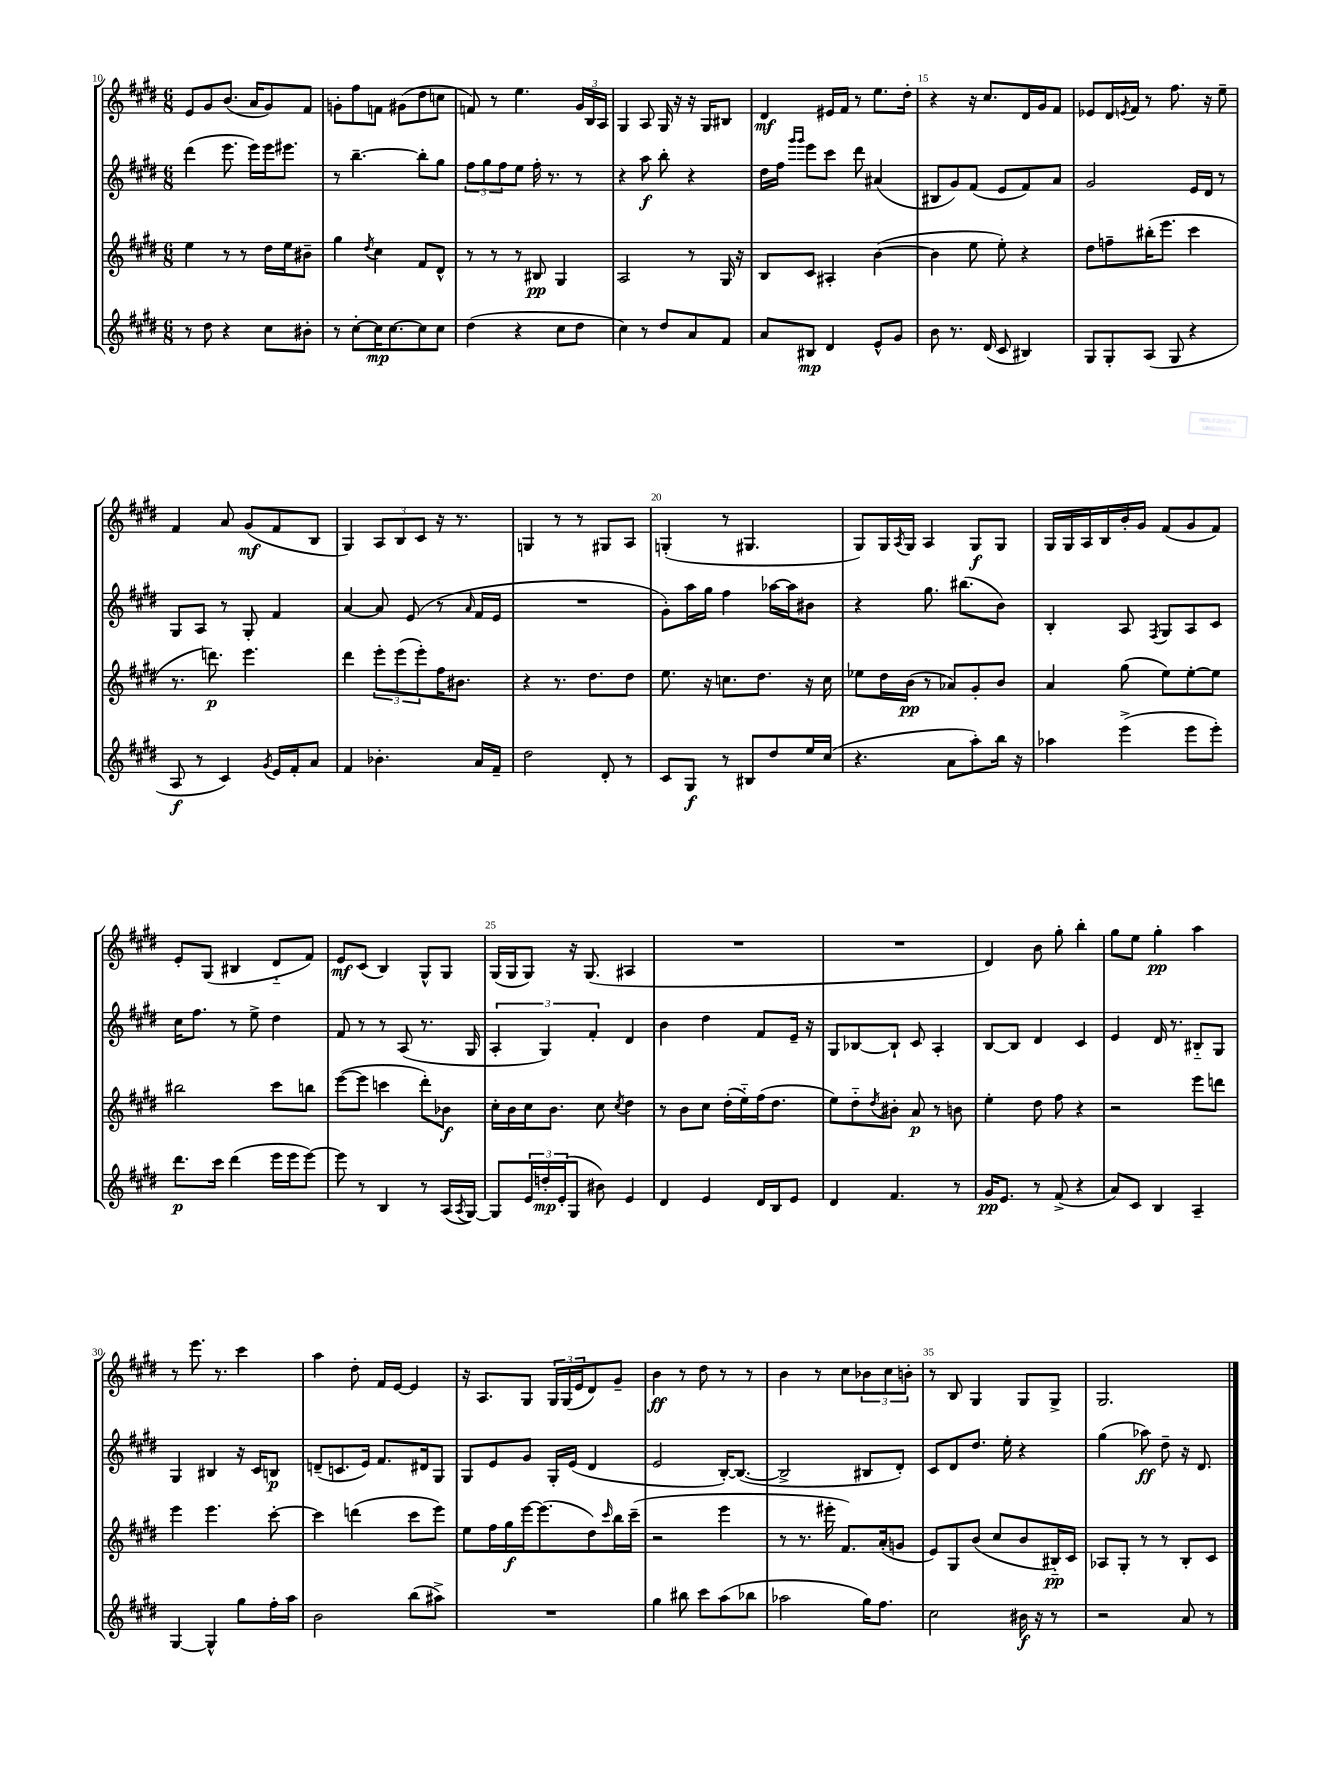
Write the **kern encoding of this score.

**kern	**kern	**kern	**kern
*staff4	*staff3	*staff2	*staff1
*clefG2	*clefG2	*clefG2	*clefG2
*k[f#c#g#d#]	*k[f#c#g#d#]	*k[f#c#g#d#]	*k[f#c#g#d#]
*M6/8	*M6/8	*M6/8	*M6/8
8r	4ee	(4ddd#	8e
8dd#	.	.	8g#
4r	8r	8.eee	(8.b
.	8r	.	.
.	.	16eee)	16a
8cc#	16dd#	16eee	8g#)
.	16ee	8.eee#	.
8b#'	8b#~	.	8f#
=	=	=	=
8r	4gg#	8r	8g'
[8cc#'	.	[4.bb~	8ff#
.	8qdd#	.	.
16cc#]	4cc#	.	8f
[8.cc#	.	.	.
.	.	.	(8g#
8cc#]	8f#	8bb']	8dd#
8cc#	8d#^^	8gg#	8cc
=	=	=	=
(4dd#	8r	12ff#	8f)
.	.	12gg#	.
.	8r	.	8r
.	.	12ff#	.
4r	8r	8ee	4.ee
.	8B#	16ff#'	.
.	.	8.r	.
8cc#	4G#	.	.
8dd#	.	8r	24g#
.	.	.	24B
.	.	.	24A
=	=	=	=
4cc#)	2A	4r	4G#
8r	.	8aa	8A
8dd#	.	8bb'	16G#
.	.	.	16r
8a	8r	4r	16r
.	.	.	16G#
8f#	16G#	.	8B#
.	16r	.	.
=	=	=	=
8a	8B	16dd#	4d#
.	.	16ff#	.
.	.	16qqggg#	.
.	.	16qqggg#	.
8B#	8c#	8eee	.
4d#	4A#'	8ccc#	16e#
.	.	.	16f#
.	.	8ddd#	8r
8e^^	([4b	(4a#	8.ee
8g#	.	.	.
.	.	.	16dd#'
=	=	=	=
8b	4b]	8B#	4r
8.r	.	8g#)	.
.	8ee	(8f#	16r
(16d#	.	.	8.cc#
8c#	8ee')	8e	.
4B#)	4r	8f#)	16d#
.	.	.	16g#
.	.	8a	8f#
=	=	=	=
8G#	8dd#	2g#	8e-
8G#'	8ff~	.	16d#
.	.	.	8qe
.	.	.	16f#
(8A	(16bb#'	.	8r
.	8.eee	.	.
8G#	.	.	8.ff#
4r	4ccc#	16e	.
.	.	16d#	16r
.	.	8r	8ee~
=	=	=	=
8A	8.r	8G#	4f#
8r	.	8A	.
.	8.ddd)	.	.
4c#)	.	8r	8a
.	4.eee	8G#'	(8g#
8qg#	.	.	.
16e	.	4f#	8f#
16f#'	.	.	.
8a	.	.	8B
=	=	=	=
4f#	4ddd#	[4a	4G#)
4.b-'	12eee'	8a]	12A
.	(12eee	.	12B
.	.	(8e	.
.	12eee')	.	12c#
.	16ff#	8r	16r
.	8.b#	.	8.r
.	.	16qqa	.
16a	.	16f#	.
16f#~	.	16e	.
=	=	=	=
2dd#	4r	2.r	4G
.	8.r	.	8r
.	.	.	8r
.	8.dd#	.	.
8d#'	.	.	8G#
8r	8dd#	.	8A
=	=	=	=
8c#	8.ee	8g#')	(4G'
8G#	.	16aa	.
.	16r	16gg#	.
8r	8.cc	4ff#	8r
8B#	.	.	4.G#
.	8.dd#	.	.
8dd#	.	[16aa-	.
.	.	16aa-]	.
16ee	16r	8b#	.
(16cc#	16cc	.	.
=	=	=	=
4.r	8ee-	4r	8G#)
.	16dd#	.	16G#
.	.	.	8qA
.	(16b	.	16G#
.	8r	8.gg#	4A
8a	8a-)	.	.
.	.	(8.bb#	.
8aa')	8g#'	.	8G#
16bb	8b	8b)	8G#
16r	.	.	.
=	=	=	=
4aa-	4a	4B'	16G#
.	.	.	16G#
.	.	.	16A
.	.	.	16B
(4eee^	(8gg#	8A	16b'
.	.	.	16g#
.	.	8qF#	.
.	8ee)	8G#	(8f#
8eee	[8ee'	8A	8g#
8eee')	8ee]	8c#	8f#)
=	=	=	=
8.ddd#	2bb#	16cc#	8e'
.	.	8.ff#	.
.	.	.	(8G#
16ccc#	.	.	.
(4ddd#	.	8r	4B#
.	.	8ee^	.
16eee	8ccc#	4dd#	8d#'~
16eee	.	.	.
[8eee)	8bb	.	8f#)
=	=	=	=
8eee]	([8eee	8f#	8e
8r	8eee]	8r	(8c#
4B	4ccc	8r	4B)
.	.	(8A	.
8r	8ddd#')	8.r	8G#^^
(16A	8b-	.	8G#
8qA	.	.	.
[16G#)	.	16G#	.
=	=	=	=
8G#]	16cc#'	6A'	(16G#
.	16b	.	16G#
24e	16cc#	.	8G#)
24dd'	.	6G#)	.
.	8.b	.	.
(24e'	.	.	.
8G#	.	.	16r
.	.	.	(8.G#
.	.	6f#'	.
8b#)	8cc#	.	.
.	8qcc#	.	.
4e	4dd#	4d#	4A#
=	=	=	=
4d#	8r	4b	2.r
.	8b	.	.
4e	8cc#	4dd#	.
.	(16dd#'	.	.
.	16ee'~)	.	.
16d#	(16ff#	8f#	.
16B	8.dd#	.	.
8e	.	16e~	.
.	.	16r	.
=	=	=	=
4d#	8ee)	8G#	2.r
.	8dd#'~	[8B-	.
.	8qdd#	.	.
4.f#	8b#'	8B-`]	.
.	8a	8c#	.
.	8r	4A'	.
8r	8b	.	.
=	=	=	=
16g#	4ee'	[8B	4d#)
8.e	.	.	.
.	.	8B]	.
8r	8dd#	4d#	8b
(8f#^	8ff#	.	8gg#'
4r	4r	4c#	4bb'
=	=	=	=
8a)	2r	4e	8gg#
8c#	.	.	8ee
4B	.	16d#	4gg#'
.	.	8.r	.
4A~	8eee	8B#'~	4aa
.	8ddd	8G#	.
=	=	=	=
[4G#	4eee	4G#	8r
.	.	.	8.eee
4G#^^]	4.eee	4B#	.
.	.	.	8.r
8gg#	.	16r	4ccc#
.	.	16c#	.
16ff#'	[8ccc#'	8B	.
16aa	.	.	.
=	=	=	=
2b	4ccc#]	(8d~	4aa
.	.	8.c	.
.	(4ddd	.	8dd#'
.	.	16e)	.
.	.	8.f#	16f#
.	.	.	[16e
(8bb	8ccc#	.	4e]
.	.	16d#	.
8aa#^)	8eee)	8G#	.
=	=	=	=
2.r	8ee	8G#	16r
.	.	.	8.A
.	16ff#	8e	.
.	16gg#	.	.
.	[16eee	8g#	8G#
.	(8.eee]	.	.
.	.	16G#'	24G#
.	.	.	(24G#
.	.	(16e	.
.	.	.	24e
.	8dd#)	4d#	8d#)
.	16qqccc#	.	.
.	16bb	.	8g#~
.	(16ccc#~	.	.
=	=	=	=
4gg#	2r	2e	4b
8bb#	.	.	8r
8ccc#	.	.	8dd#
(8aa	4eee	[16B')	8r
.	.	(8.B_	.
8bb-	.	.	8r
=	=	=	=
2aa-	8r	2B^]	4b
.	8.r	.	.
.	.	.	8r
.	16eee#'	.	.
.	8.f#)	.	8cc#
16gg#)	.	8B#	12b-
8.ff#	(16a'	.	.
.	.	.	12cc#
.	8g	8d#')	.
.	.	.	12b'
=	=	=	=
2cc#	8e)	8c#	8r
.	8G#	8d#	8B
.	(8b	8.dd#	4G#
.	8cc#	.	.
.	.	16ee'	.
16b#	8b	4r	8G#
16r	.	.	.
8r	16B#'~)	.	8G#^
.	16c#	.	.
=	=	=	=
2r	8A-	(4gg#	2.G#
.	8G#'	.	.
.	8r	8aa-)	.
.	8r	8dd#~	.
8a	8B'	16r	.
.	.	8.d#	.
8r	8c#	.	.
==	==	==	==
*-	*-	*-	*-
